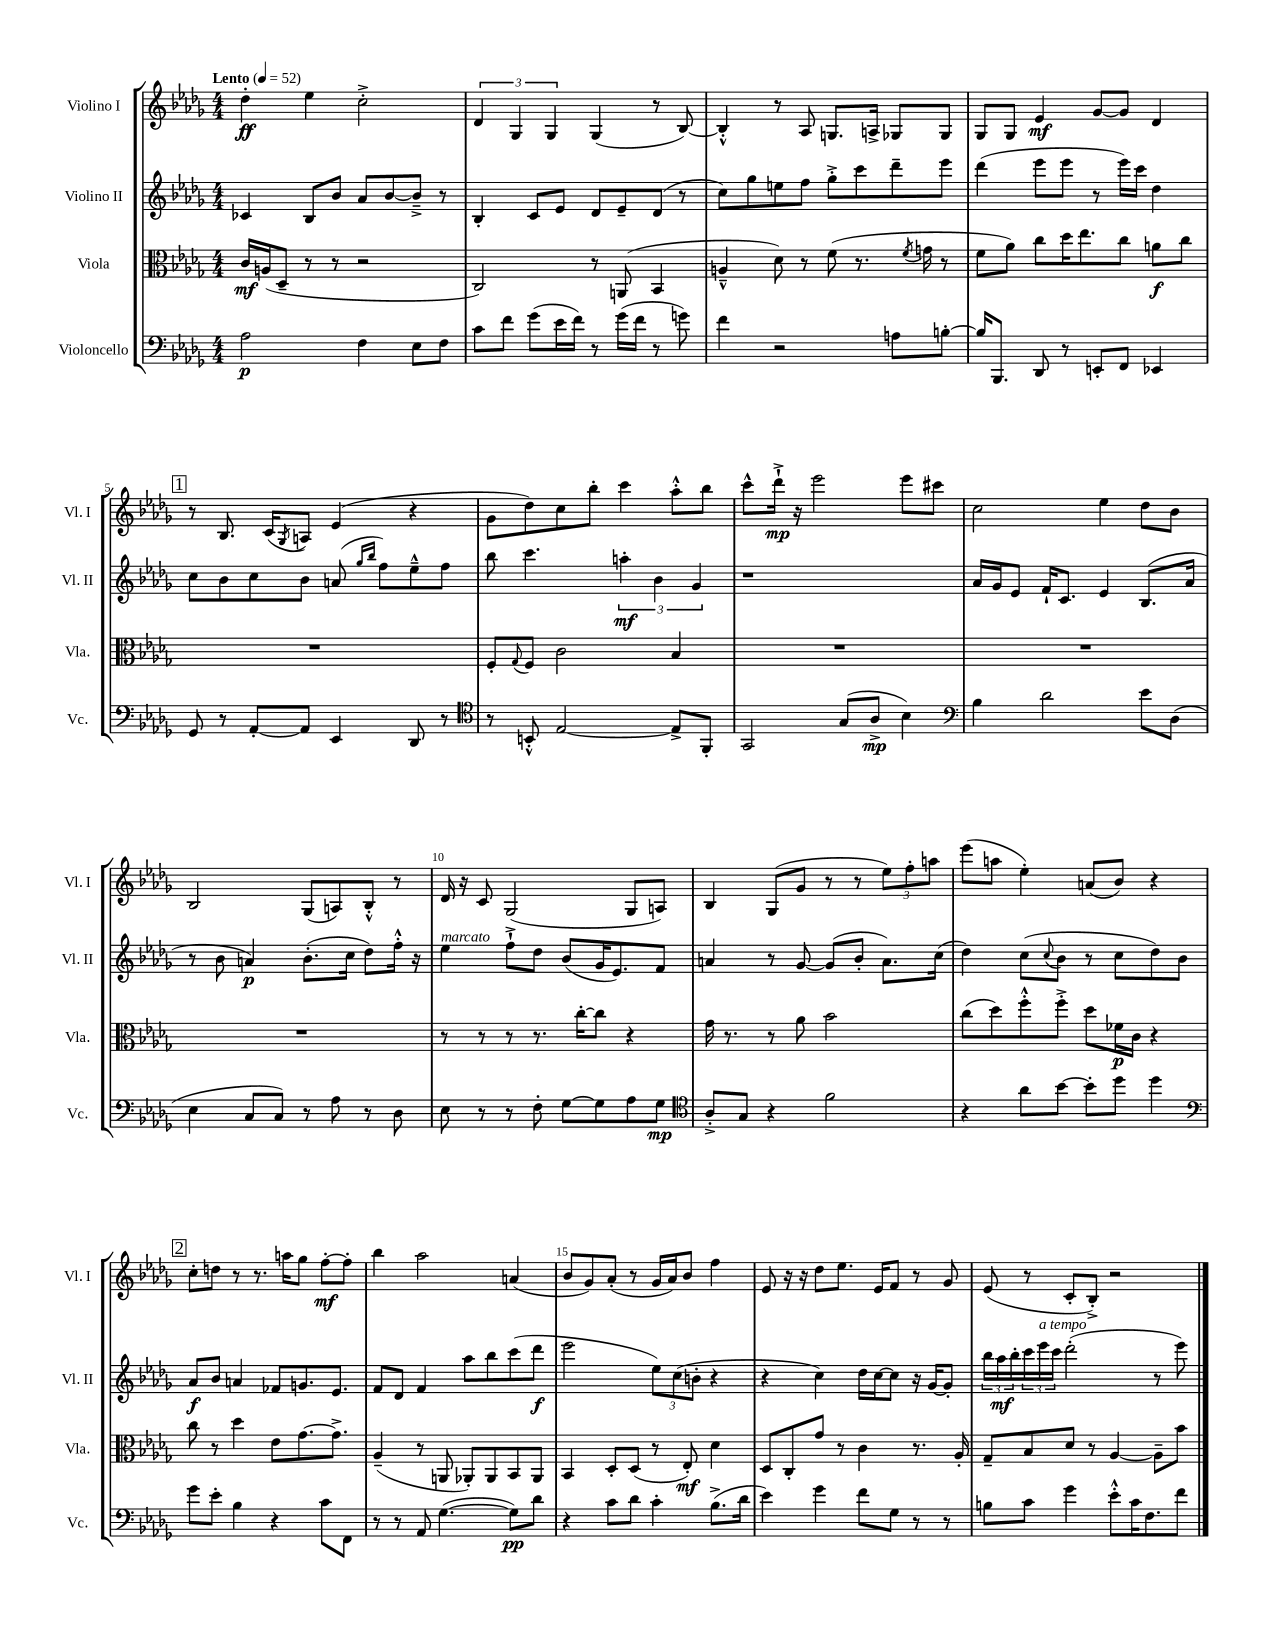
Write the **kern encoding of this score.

**kern	**kern	**kern	**kern
*staff4	*staff3	*staff2	*staff1
*clefF4	*clefC3	*clefG2	*clefG2
*k[b-e-a-d-g-]	*k[b-e-a-d-g-]	*k[b-e-a-d-g-]	*k[b-e-a-d-g-]
*M4/4	*M4/4	*M4/4	*M4/4
*MM52	*MM52	*MM52	*MM52
2A-	16c	4c-	4dd-'
.	(16A	.	.
.	8D-~	.	.
.	8r	8B-	4ee-
.	8r	8b-	.
4F	2r	8a-	2cc'^
.	.	[8b-	.
8E-	.	8b-~^]	.
8F	.	8r	.
=	=	=	=
8c	2C)	4B-'	6d-
8f	.	.	.
.	.	.	6G-
(8g-	.	8c	.
.	.	.	6G-
16e-	.	8e-	.
16f)	.	.	.
8r	8r	8d-	(4G-
(16g-	(8AA	8e-~	.
16f	.	.	.
8r	4BB-	(8d-	8r
8g)	.	8r	[8B-)
=	=	=	=
4f	4A~^^	8cc)	4B-'^^]
.	.	8gg-	.
2r	8d-)	8ee	8r
.	8r	8ff	8A-
.	(8f	8gg-'^	8.G
.	8.r	8ccc	.
.	.	.	16A^
8A	.	8ddd-~	8G-
.	8qf	.	.
.	16g	.	.
[8B'	8r	8eee-	8G-
=	=	=	=
16B]	8f	(4ddd-	8G-
8.BBB-	.	.	.
.	8a-)	.	8G-
8DD-	8cc	8eee-	4e-
8r	16dd-	8eee-	.
.	8.ee-	.	.
8EE'	.	8r	[8g-
8FF	8cc	16eee-)	8g-]
.	.	16ccc	.
4EE-	8a	4dd-	4d-
.	8cc	.	.
=	=	=	=
8GG-	1r	8cc	8r
8r	.	8b-	8.B-
[8AA-'	.	8cc	.
.	.	.	(16c
.	.	.	8qG-
8AA-]	.	8b-	8A)
4EE-	.	(8a	(4e-
.	.	16qqgg-	.
.	.	16qqbb-	.
.	.	8ff)	.
8DD-	.	8ee-~^^	4r
8r	.	8ff	.
=	=	=	=
*clefC4	*	*	*
8r	8F'	8bb-	8g-
.	8qqG-	.	.
8BB'^^	8F	4.ccc	8dd-)
[2E-	2c	.	8cc
.	.	.	8bb-'
.	.	6aa'	4ccc
.	.	6b-	.
8E-^]	4B-	.	8aa-'^^
.	.	6g-	.
8FF'	.	.	8bb-
=	=	=	=
2GG-	1r	1r	8ccc^^
.	.	.	16ddd-`^
.	.	.	16r
.	.	.	2eee-
(8G-	.	.	.
8A-^	.	.	.
4B-)	.	.	8eee-
.	.	.	8ccc#
=	=	=	=
*clefF4	*	*	*
4B-	1r	16a-	2cc
.	.	16g-	.
.	.	8e-	.
2d-	.	16f`	.
.	.	8.c	.
.	.	4e-	4ee-
8e-	.	(8.B-	8dd-
(8D-	.	.	8b-
.	.	16a-	.
=	=	=	=
4E-	1r	8r	2B-
.	.	8b-	.
8C	.	4a)	.
8C)	.	.	.
8r	.	(8.b-'	(8G-
8A-	.	.	8A)
.	.	16cc	.
8r	.	8dd-)	8B-'^^
8D-	.	16ff'^^	8r
.	.	16r	.
=	=	=	=
8E-	8r	4ee-	16d-
.	.	.	16r
8r	8r	.	8c
8r	8r	8ff`^	(2G-
8F'	8.r	8dd-	.
[8G-	.	(8b-	.
.	[16cc'	.	.
8G-]	8cc]	16g-	.
.	.	8.e-)	.
8A-	4r	.	8G-
8G-	.	8f	8A)
=	=	=	=
*clefC4	*	*	*
8A-'^	16g-	4a	4B-
.	8.r	.	.
8G-	.	.	.
4r	8r	8r	(8G-
.	8a-	[8g-	8g-
2f	2b-	(8g-]	8r
.	.	8b-'	8r
.	.	8.a)	12ee-)
.	.	.	12ff'
.	.	.	12aa
.	.	(16cc	.
=	=	=	=
4r	(8cc	4dd-)	(8eee-
.	8dd-)	.	8aa
8a-	8ff'^^	(8cc	4ee-')
.	.	8qqcc	.
[8b-	8ff'^	8b-	.
8b-']	8dd-	8r	(8a
8dd-	16f-	8cc	8b-)
.	16c	.	.
4dd-	4r	8dd-)	4r
.	.	8b-	.
=	=	=	=
*clefF4	*	*	*
8g-	8cc	8a-	8cc'
8e-'	8r	8b-	8dd
4B-	4dd-	4a	8r
.	.	.	8.r
4r	8e-	8f-	.
.	.	.	16aa
.	[8.g-	8.g	8gg-
8c	.	.	[8ff'
.	8.g-^]	8.e-	.
8FF	.	.	8ff']
=	=	=	=
8r	(4A-~	8f	4bb-
8r	.	8d-	.
8AA-	8r	4f	2aa-
([4.G-	8AA	.	.
.	8AA-')	8aa-	.
.	8AA-	8bb-	.
8G-])	8BB-	(8ccc	(4a
8d-	8AA-	8ddd-	.
=	=	=	=
4r	4BB-	2eee-	8b-
.	.	.	8g-)
8c	8D-'	.	(8a-'
8d-	(8D-	.	8r
4c'	8r	12ee-)	16g-
.	.	.	16a-)
.	.	(12cc	.
.	8E-')	.	8b-
.	.	12b'	.
(8.B-^	4d-	4r	4ff
16d-	.	.	.
=	=	=	=
4e-)	8D-	4r	8e-
.	8C'	.	16r
.	.	.	16r
4g-	8g-	4cc)	8dd-
.	8r	.	8.ee-
8f	4c	16dd-	.
.	.	[16cc	16e-
8G-	.	8cc]	8f
8r	8.r	16r	8r
.	.	[16g-	.
8r	.	8g-']	8g-
.	16A-'	.	.
=	=	=	=
8B	8G-~	24bb-	(8e-
.	.	24aa-	.
.	.	24bb-'	.
8c	8B-	24ccc	8r
.	.	24eee-	.
.	.	24ccc	.
4g-	8d-	(2ddd-'	8c'
.	8r	.	8B-'^)
8e-'^^	[4A-	.	2r
16c	.	.	.
8.F	.	.	.
.	8A-~]	8r	.
8f	8b-	8eee-)	.
==	==	==	==
*-	*-	*-	*-
